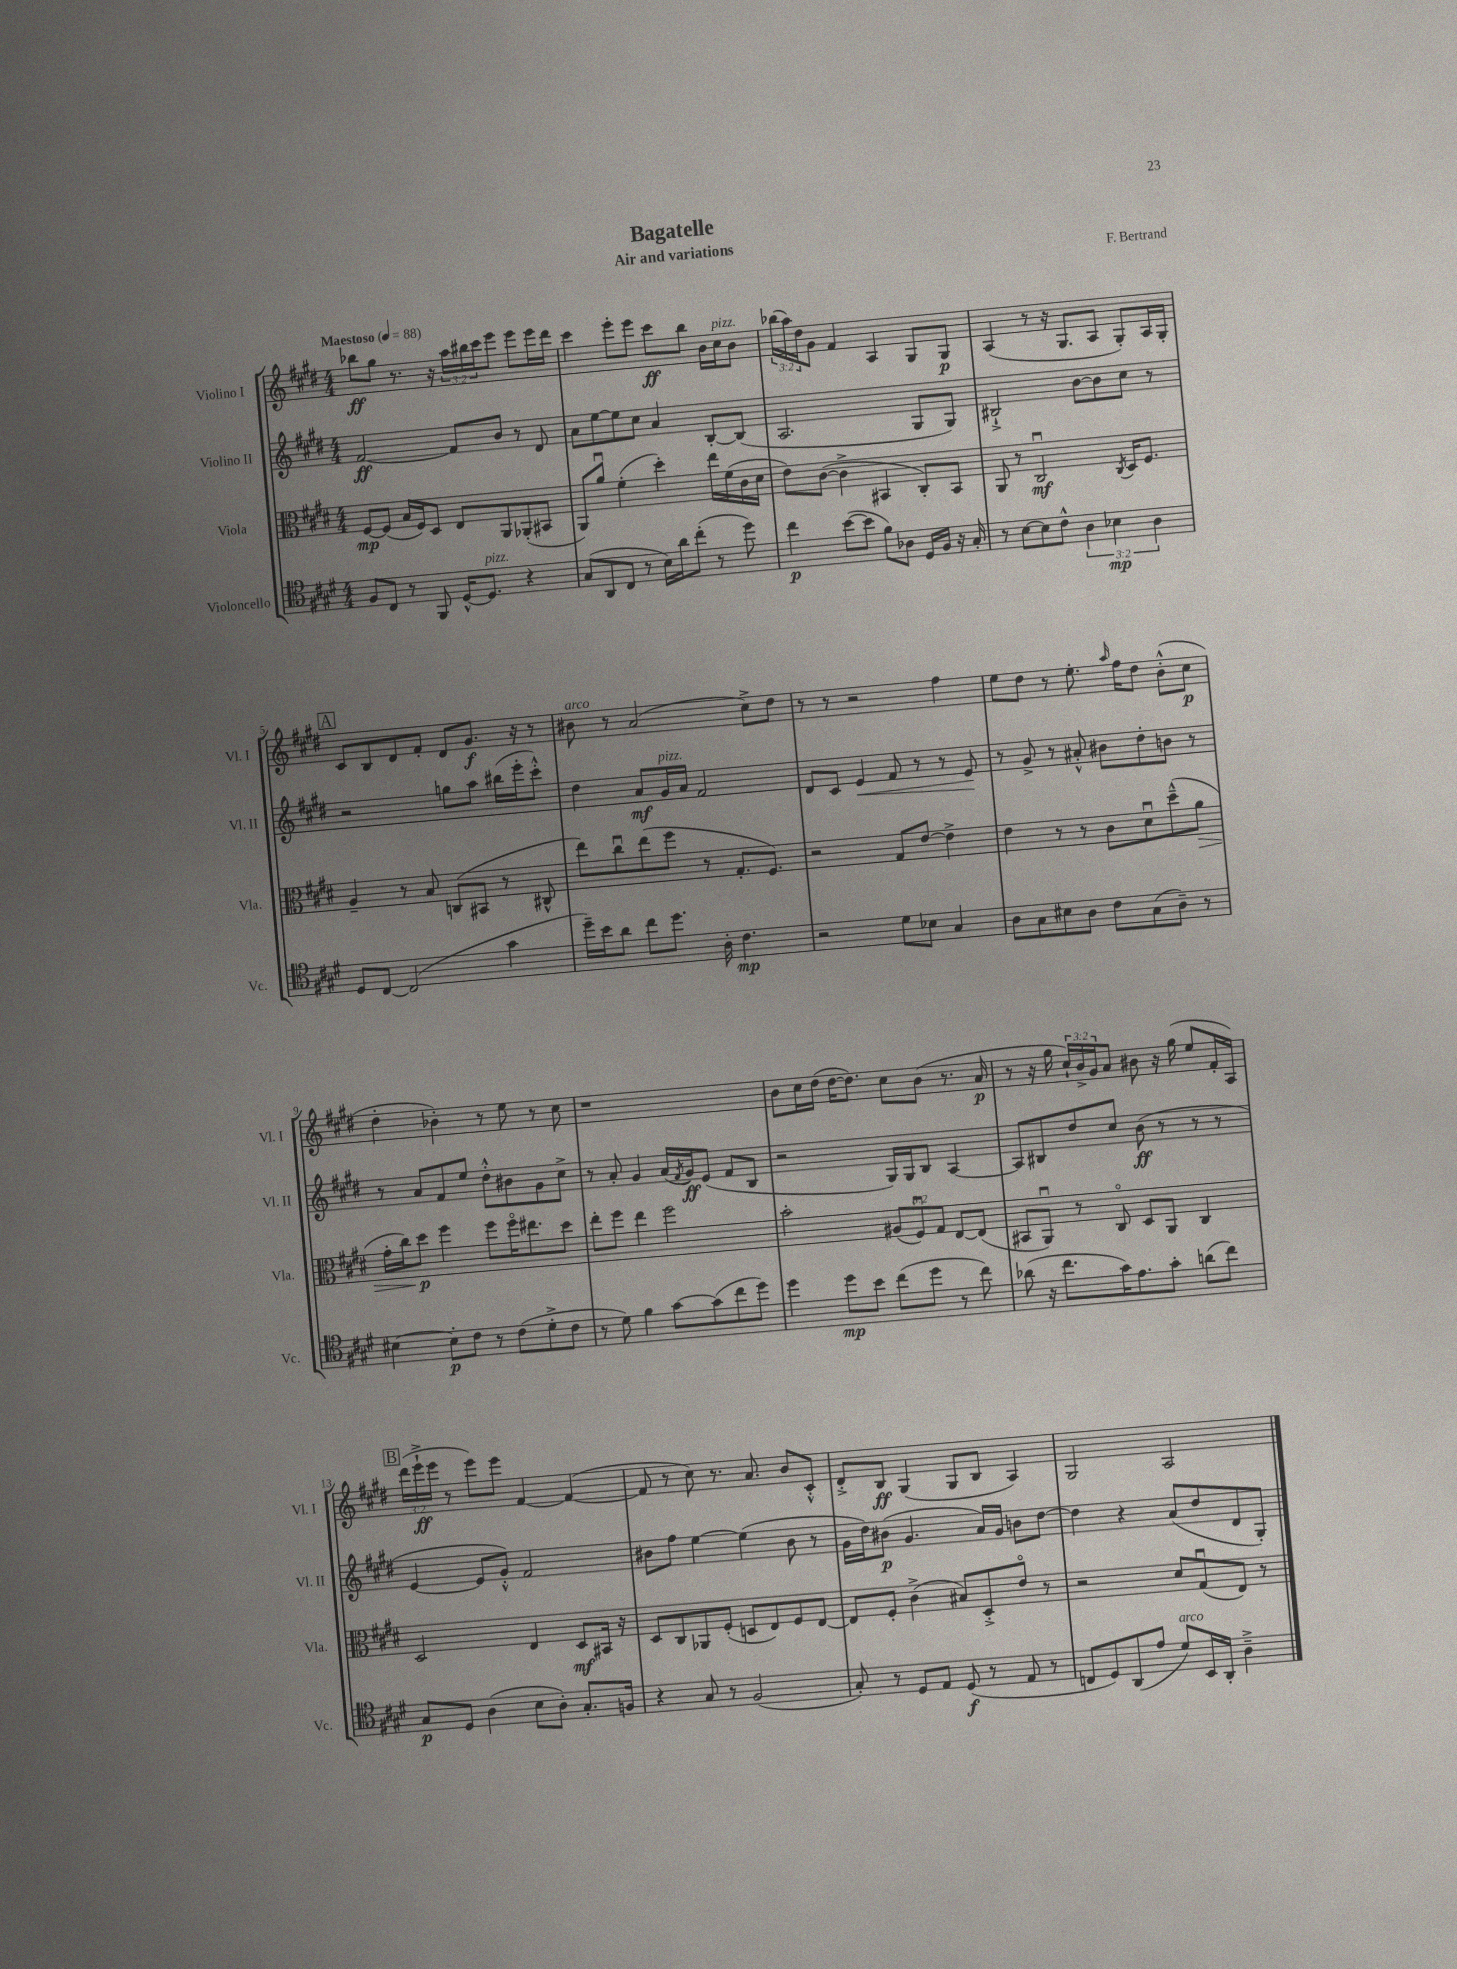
\header { title = "Bagatelle" composer = "F. Bertrand" subtitle = "Air and variations" }
<<
\new StaffGroup <<
\new Staff = "s0" \with { instrumentName = "Violino I" shortInstrumentName = "Vl. I" } {
    \clef treble \key e \major \numericTimeSignature \time 4/4 \override Staff.TupletNumber.text = #tuplet-number::calc-fraction-text \tempo "Maestoso" 4 = 88
    bes''8\ff gis''8 r8. r16 \tuplet 3/2 { a''16 bis''16 cis'''16 } e'''8 e'''8 e'''16 dis'''16 |
    cis'''4 e'''8-. e'''8 cis'''8\ff b''8 b'16 cis''16^\markup { \italic "pizz." } b'8 |
    \tuplet 3/2 { bes''16( a''16) dis''16 } gis'8 fis'4 a4 gis8 gis8\p |
    a4( r8 r16 gis8. a8 gis8-.) a16 gis16-. |
    \mark \markup { \box "A" } cis'8 b8 dis'8 fis'8-. dis'8 gis'8.\f r16 r8 |
    bis'8^\markup { \italic "arco" } r8 a'2( cis''8->) dis''8 |
    r8 r8 r2 fis''4 |
    e''8 dis''8 r8 e''8.-. \grace { a''16 } fis''16 dis''8 b'8-.-^( cis''8\p |
    dis''4-. bes'4-.) r8 e''8 r8 cis''8 |
    r1 |
    b'8 cis''16 dis''16( dis''16~ dis''8.) cis''8 b'8( r8. a'16\p |
    r8 r16 gis''16 \tuplet 3/2 { cis''16-!) b'16-> gis'16 } a'8 bis'8 r16 gis''16( e''8 fis'16-. a16) |
    \mark \markup { \box "B" } \tuplet 3/2 { dis'''16( e'''16-!->\ff e'''16 } r8 e'''8) e'''8 fis'4~ fis'4~( |
    fis'8 r8 cis''8) r8. a'8. b'8 cis'8-.-^ |
    dis'8-.-> b8\ff gis4( gis8 b8 a4) |
    gis2 a2 \bar "|." |
}
\new Staff = "s1" \with { instrumentName = "Violino II" shortInstrumentName = "Vl. II" } {
    \clef treble \key e \major \numericTimeSignature \time 4/4
    fis'2~\ff fis'8 b'8 r8 dis'8 |
    a'8 e''8~ e''8 cis''8 a'4 b8~-. b8( |
    a2. gis8 gis8) |
    bis2-!-> b'8~ b'8 cis''8 r8 |
    \mark \markup { \box "A" } r2 g''8 a''8 bis''16( e'''16-. cis'''8-.-^) |
    dis''4 a'8\mf gis'16^\markup { \italic "pizz." } a'16 fis'2 |
    dis'8 cis'8 e'4\< fis'8 r8 r8 e'8\! |
    r8 gis'8-> r8 ais'8-.-^ bis'8 dis''8-. b'8 r8 |
    r8 a'8 fis'8 e''8 dis''8-.-^ bis'8 gis'8 cis''8-> |
    r8 a'8-. gis'4 a'16( \acciaccatura { fis'8 } gis'16\ff) e'8( fis'8 b8 |
    r2 gis16) gis16 b8 a4~ |
    a8 bis8 dis''8 cis''8 b'8\ff( r8 r8 r8 |
    \mark \markup { \box "B" } e'4~ e'8 gis'8-.-^) fis'2 |
    bis'8 fis''8 e''4~ e''4( bis'8 r8 |
    gis'16 dis''16) bis'8\p( gis'4. a'16) gis'16 b'8 dis''8~ |
    dis''4 r4 a'8( dis''8 dis'8 gis8-.) \bar "|." |
}
\new Staff = "s2" \with { instrumentName = "Viola" shortInstrumentName = "Vla." } {
    \clef alto \key e \major \numericTimeSignature \time 4/4 \override Staff.TupletNumber.text = #tuplet-number::calc-fraction-text
    fis8~\mp fis8( b16 fis16) dis8 e8 a,8 aes,8-.( bis,8 |
    a,8) a'8\downbow fis'4-.( dis''4-.) e''16 fis'16( cis'16 dis'16 |
    e'8) cis'8~( cis'4-> bis,4 cis8-.) bis,8 |
    a,8 r8 cis2\downbow\mf \acciaccatura { cis8 } dis16 fis8. |
    \mark \markup { \box "A" } a4-- r8 b8 c8( bis,8 r8 cis8-^ |
    e''8) cis''8\downbow e''8( fis''8 r8 gis8.-. fis8.) |
    r2 gis8 e'8~ e'4-> |
    e'4 r8 r8 cis'8 dis'8\downbow dis''8---^( a'8\> |
    gis'16-. cis''16) dis''8\p\! fis''4 fis''8 fis''16\flageolet eis''8. dis''8 |
    e''8-. fis''8 e''4 fis''2 |
    b'2-. \tuplet 3/2 { ais8( fis8\downbow) gis8 } e8~ e8( |
    bis,8 a,8\downbow) r8 cis8\flageolet dis8 a,8 cis4 |
    \mark \markup { \box "B" } dis2 e4 dis8\mf bis,16 r16 |
    dis8 cis8 aes,8 fis8-.( d8 e8) fis8 e8~ |
    e8 fis8-. cis'4->( bis8) dis8-.-> e'8\flageolet r8 |
    r2 dis'8 gis8\downbow( e8) r8 \bar "|." |
}
\new Staff = "s3" \with { instrumentName = "Violoncello" shortInstrumentName = "Vc." } {
    \clef tenor \key e \major \numericTimeSignature \time 4/4 \override Staff.TupletNumber.text = #tuplet-number::calc-fraction-text
    fis8 cis8 r8 fis,8 dis16~-^ dis8.^\markup { \italic "pizz." } r4 |
    gis8( a,8 cis8 r8 b16) a'16 cis''8-.( r8 dis''8) |
    cis''4\p b'8~( b'8 fis'8) aes8 dis16 fis16 r16 gis16-. |
    r8 b8~ b8 cis'8-^ \tuplet 3/2 { a4 bes4\mp a4 } |
    \mark \markup { \box "A" } dis8 cis8~ cis2( gis'4 |
    dis''16--) b'16 a'8 cis''8 dis''8. a16-. cis'4.\mp |
    r2 dis'8 bes8 gis4 |
    a8 gis8 bis8 a8 cis'8 gis8( a8--) r8 |
    bis4~ bis8-.\p cis'8 r8 cis'8( dis'8-.-> cis'8 |
    r8 dis'8) fis'4 gis'8~ gis'8( cis''8 dis''8) |
    dis''4 dis''8\mp b'8 cis''8( dis''8 r8 cis''8) |
    aes'8( r16 cis''8. gis'16) e'8. gis'8-. a'8( cis''8) |
    \mark \markup { \box "B" } gis8\p dis8 a4( b8 a8-.) gis8.-. f16 |
    r4 gis8 r8 fis2( |
    gis8-.) r8 dis8 e8 dis8\f( r8 e8 r8 |
    c8 dis8) a,8( e'8 dis'8^\markup { \italic "arco" }) b,16 a,16-. a4---> \bar "|." |
}
>>
>>
